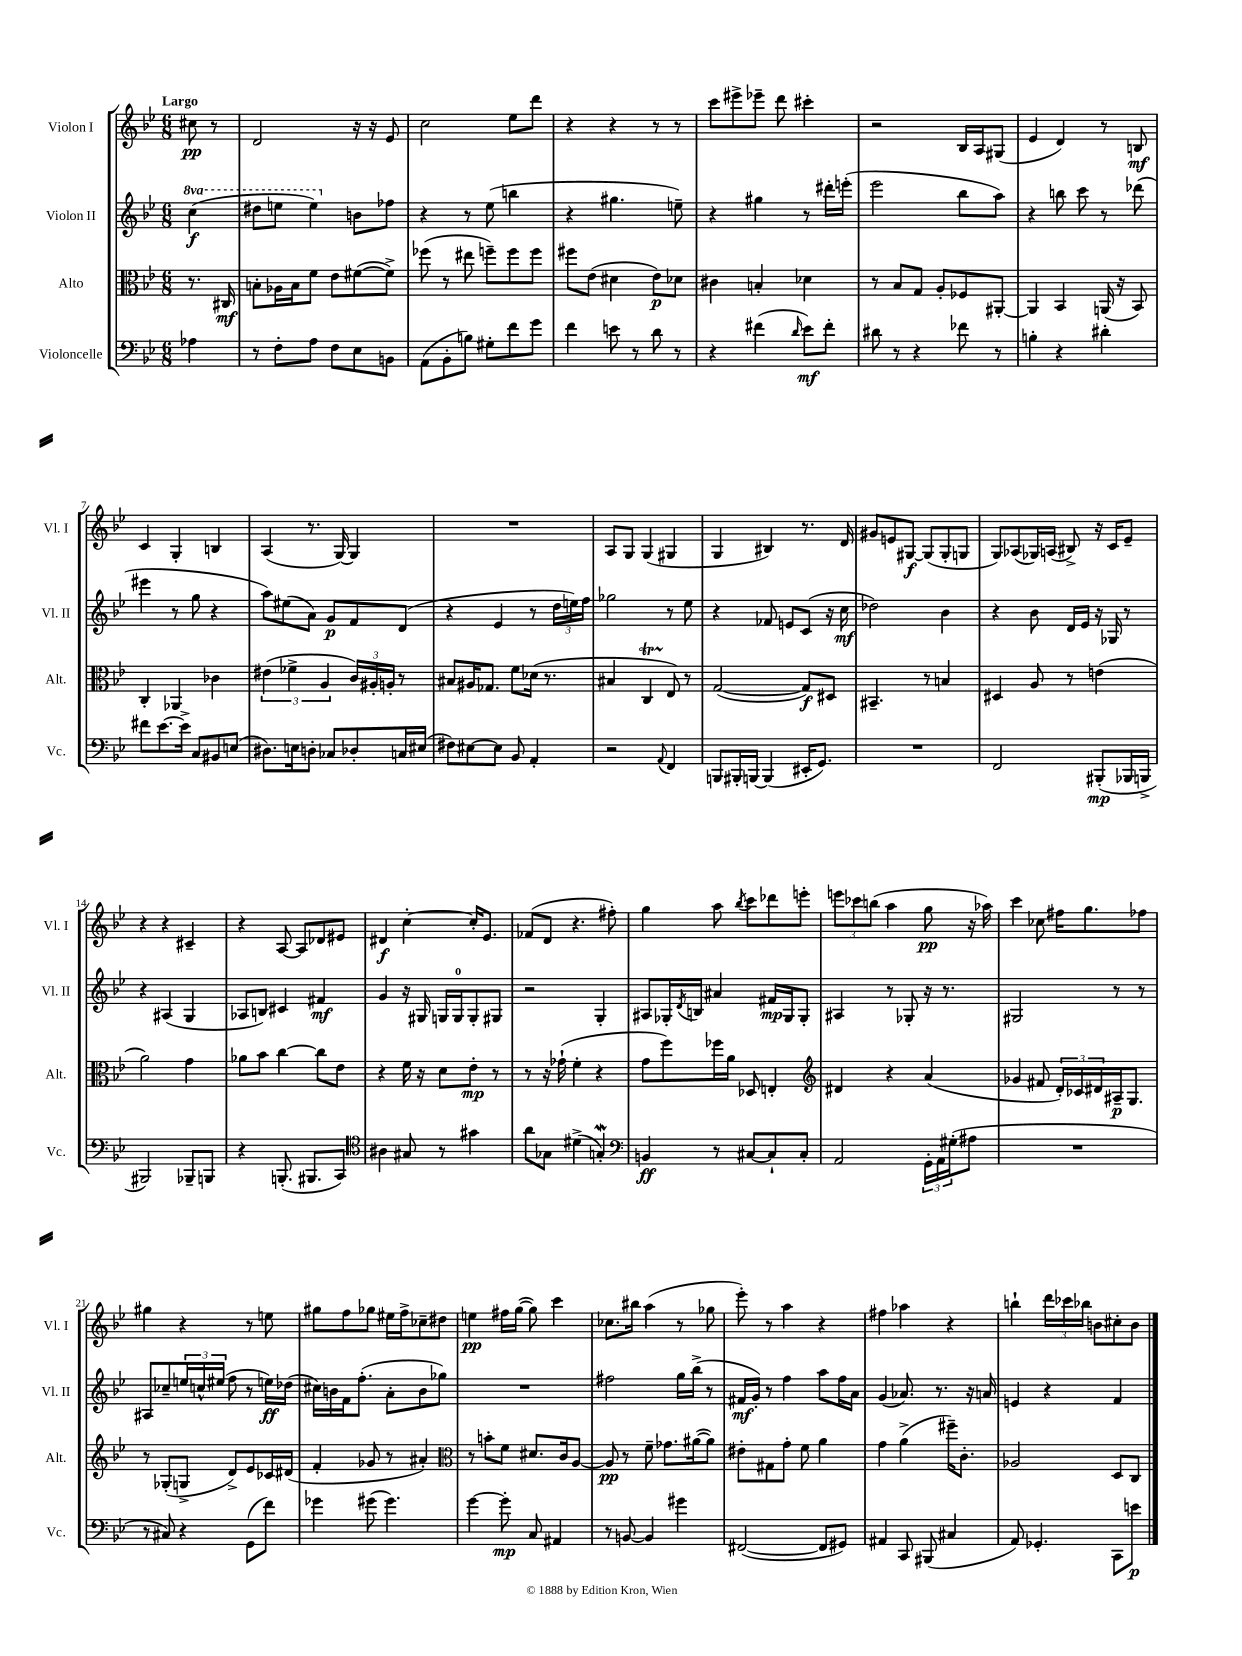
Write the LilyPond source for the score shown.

<<
\new StaffGroup <<
\new Staff = "s0" \with { instrumentName = "Violon I" shortInstrumentName = "Vl. I" } {
    \clef treble \key bes \major \numericTimeSignature \time 6/8 \partial 4 \tempo "Largo"
    cis''8\pp r8 |
    d'2 r16 r16 ees'8 |
    c''2 ees''8 d'''8 |
    r4 r4 r8 r8 |
    c'''8 eis'''8-> ees'''8-- d'''8 cis'''4-. |
    r2 bes16 a16 gis8( |
    ees'4 d'4) r8 b8\mf |
    c'4 g4-. b4 |
    a4( r8. g16~) g4 |
    R2. |
    a8 g8 g4( gis4 |
    g4 bis4) r8. d'16 |
    gis'8 e'8 gis8~\f gis8( gis8-. g8 |
    g8) aes8( ges16) a16( bis8->) r16 c'16 ees'8-- |
    r4 r4 cis'4-- |
    r4 a8~ a8 des'8 eis'8 |
    dis'4\f c''4~-. c''16-. ees'8. |
    fes'8( d'8 r4. fis''8-.) |
    g''4 a''8 \acciaccatura { bes''8 } c'''8 des'''8 e'''8-. |
    \tuplet 3/2 { e'''8 ces'''8 b''8( } a''4 g''8\pp r16 aes''16) |
    c'''4 ces''8 fis''16 g''8. fes''8 |
    gis''4 r4 r8 e''8 |
    gis''8 f''8 ges''8 eis''16 f''16-> ces''8-- dis''8 |
    e''4\pp fis''16 g''16~( g''8) c'''4 |
    ces''8. bis''16 a''4( r8 ges''8 |
    ees'''8-.) r8 a''4 r4 |
    fis''4 aes''4 r4 |
    b''4-! \tuplet 3/2 { d'''16 ces'''16 bes''16 } b'8 cis''8-. b'8 \bar "|." |
}
\new Staff = "s1" \with { instrumentName = "Violon II" shortInstrumentName = "Vl. II" } {
    \clef treble \key bes \major \numericTimeSignature \time 6/8 \set Staff.ottavationMarkups = #ottavation-simple-ordinals \partial 4
    \ottava #1 c'''4\f( |
    dis'''8 e'''8 e'''4) \ottava #0 b'8 fes''8 |
    r4 r8 ees''8( b''4 |
    r4 gis''4. e''8--) |
    r4 gis''4 r8 dis'''16-. e'''16-.( |
    ees'''2 bes''8 a''8) |
    r4 b''8 c'''8 r8 des'''8( |
    eis'''4 r8 g''8 r4 |
    a''8) eis''8( a'8) g'8\p f'8 d'8( |
    r4 ees'4 r8 \tuplet 3/2 { d''16 e''16) f''16 } |
    ges''2 r8 ees''8 |
    r4 fes'8 e'8 c'8( r16 c''16\mf |
    des''2) bes'4 |
    r4 bes'8 d'16 ees'16 r16 ges16 r8 |
    r4 ais4( g4 |
    aes8 b8) cis'4 fis'4\mf |
    g'4 r16 gis16 g16 g16-0 g8-. gis8 |
    r2 g4-. |
    ais8 ges16-. \acciaccatura { d'8 } b16 ais'4 fis'16\mp ges16 ges8-. |
    ais4 r8 ges8-. r16 r8. |
    gis2 r8 r8 |
    ais8 ces''8-- \tuplet 3/2 { e''16 c''16-^ eis''16( } f''8 r8 e''16\ff) des''16( |
    cis''16) b'16 f'16 f''8.-.( a'8-. b'8 ges''8) |
    R2. |
    fis''2 g''16 bes''16->( r8 |
    fis'16\mf g'16-.) r8 f''4 a''8 f''16 a'16 |
    g'4( aes'8.) r8. r16 a'16 |
    e'4 r4 f'4 \bar "|." |
}
\new Staff = "s2" \with { instrumentName = "Alto" shortInstrumentName = "Alt." } {
    \clef alto \key bes \major \numericTimeSignature \time 6/8 \partial 4
    r8. cis16\mf |
    b8-. aes16 b16 f'8 ees'8 fis'8~( fis'8->) |
    fes''8( r8 eis''8 f''8--) f''8 f''8 |
    fis''8 ees'8( dis'4 ees'8\p) des'8 |
    cis'4 b4-. des'4 |
    r8 bes8 g8 a8-. fes8 ais,8~-. |
    ais,4 bes,4 a,16( r16 bes,8) |
    c4-. aes,4 ces'4 |
    \tuplet 3/2 { eis'4( fes'4-> a4 } \tuplet 3/2 { c'16) ais16-. a16-. } r8 |
    bis8 ais16 ges8. f'8 des'16( r8. |
    bis4 c4\startTrillSpan ees8\stopTrillSpan) r8 |
    g2~( g8\f) dis8 |
    bis,4.-- r8 b4 |
    dis4 a8 r8 e'4( |
    a'2) g'4 |
    aes'8 bes'8 c''4~ c''8 ees'8 |
    r4 f'16 r16 d'8 ees'8-.\mp r8 |
    r8 r16 ges'16-!( f'4-. r4 |
    g'8 f''8) fes''16 a'16 des8 e4-. |
    \clef treble dis'4 r4 a'4( |
    ges'4 fis'8 \tuplet 3/2 { d'16-.) ces'16 dis'16 } ais16--\p g8. |
    r8 ges8-.( g8-> d'8->) ees'8 ces'16 dis'16( |
    f'4-. ges'8 r8 ais'4-.) |
    \clef alto r8 b'8-. f'8 dis'8. c'16 a8~ |
    a8\pp r8 f'8-- ges'8. ais'16~( ais'8) |
    eis'8-. gis8 g'8-. f'8 a'4 |
    g'4 a'4->( fis''16--) c'8.-. |
    aes2 d8 c8 \bar "|." |
}
\new Staff = "s3" \with { instrumentName = "Violoncelle" shortInstrumentName = "Vc." } {
    \clef bass \key bes \major \numericTimeSignature \time 6/8 \partial 4
    aes4 |
    r8 f8-. a8 f8 ees8 b,8 |
    a,8( bes,8-. b8) gis8-. f'8 g'8 |
    f'4 e'8 r8 d'8 r8 |
    r4 fis'4( \grace { d'16 } ees'8\mf) fis'8-. |
    dis'8 r8 r4 fes'8 r8 |
    b4-. r4 dis'4-. |
    fis'8 ees'8.~ ees'16-> c8 bis,8 e8( |
    dis8.) e16 d8-. ces8 des8-. c16 eis16( |
    fis8) eis8~ eis8 bes,8 a,4-. |
    r2 \appoggiatura { a,8 } f,4 |
    b,,8 bis,,16-. b,,16~ b,,4( eis,16-. g,8.) |
    R2. |
    f,2 bis,,8-.\mp( bes,,16 b,,16-> |
    bis,,2) bes,,8-- b,,8 |
    r4 b,,8.-.( bis,,8. c,8) |
    \clef tenor ais4 gis8 r8 gis'4 |
    a'8 ges8 dis'4->( g4-.\mordent) |
    \clef bass b,4\ff r8 cis8~ cis8-! cis8-. |
    a,2 \tuplet 3/2 { g,16-. a,16 gis16-.( } ais8 |
    R2. |
    r8 cis8) r4 g,8( f'8) |
    ges'4 gis'8( gis'4.) |
    g'4~ g'8-.\mp c8 ais,4 |
    r8 b,8~ b,4 gis'4 |
    fis,2~( fis,8 gis,8) |
    ais,4 c,8 bis,,8( cis4 |
    a,8) ges,4.-. c,8 e'8\p \bar "|." |
}
>>
>>
